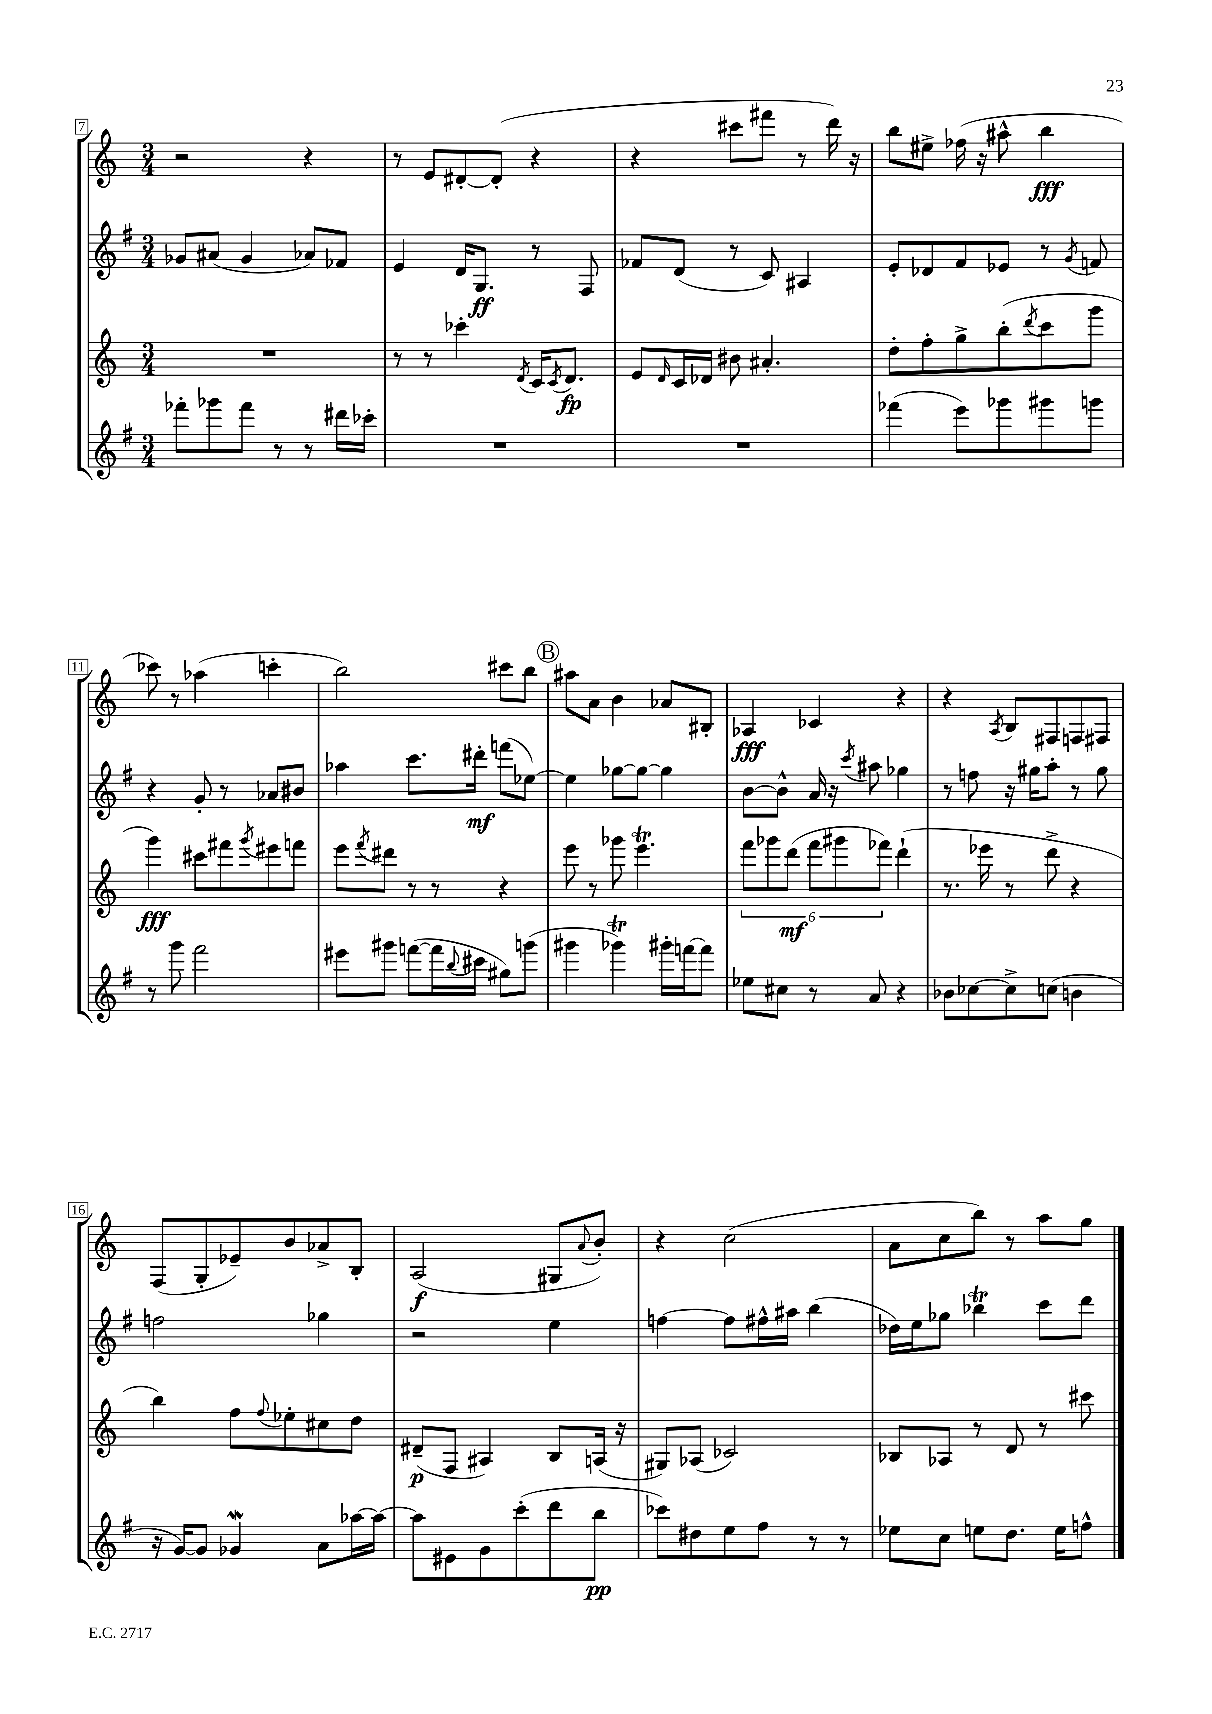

**kern	**kern	**kern	**kern
*staff4	*staff3	*staff2	*staff1
*clefG2	*clefG2	*clefG2	*clefG2
*k[f#]	*k[]	*k[f#]	*k[]
*M3/4	*M3/4	*M3/4	*M3/4
8fff-'	2.r	8g-	2r
8ggg-	.	(8a#	.
8fff-	.	4g-	.
8r	.	.	.
8r	.	8a-)	4r
16ddd#	.	8f-	.
16ccc-'	.	.	.
=	=	=	=
2.r	8r	4e	8r
.	8r	.	8e
.	4ccc-'	16d	[8d#'
.	.	8.G	.
.	.	.	(8d#']
.	8qd	.	.
.	16c	8r	4r
.	8qc	.	.
.	8.d	.	.
.	.	8F#	.
=	=	=	=
2.r	8e	8f-	4r
.	16qqd	.	.
.	16c	(8d	.
.	16d-	.	.
.	8b#	8r	8ccc#
.	4.a#'	8c)	8fff#
.	.	4A#	8r
.	.	.	16ddd)
.	.	.	16r
=	=	=	=
(4fff-	8dd'	8e'	8bb
.	8ff'	8d-	8ee#^
8eee)	8gg^	8f#	(16ff-
.	.	.	16r
8ggg-	(8bb'	8e-	8aa#^^
.	8qddd	.	.
8ggg#	8ccc	8r	4bb
.	.	8qg	.
8ggg	8ggg	8f	.
=	=	=	=
8r	4ggg)	4r	8ccc-)
8ggg	.	.	8r
2fff#	8ccc#	8g'	(4aa-
.	8fff#	8r	.
.	8qggg	.	.
.	8eee#	8a-	4ccc'
.	8fff	8b#	.
=	=	=	=
8eee#	8eee	4aa-	2bb)
.	8qfff	.	.
8ggg#	8ddd#	.	.
([8fff	8r	8.ccc	.
16fff]	8r	.	.
8qqbb	.	.	.
16ccc#	.	16ddd#'	.
8gg#)	4r	(8fff	8ccc#
(8ggg	.	[8ee-)	8bb
=	=	=	=
4ggg#	8eee	4ee-]	8aa#
.	8r	.	8a
4ggg-)	8ggg-	[8gg-	4b
.	4.eee	8gg-_	.
16ggg#'	.	4gg-]	8a-
[16fff	.	.	.
8fff]	.	.	8B#'
=	=	=	=
8ee-	12fff	[8b	4A-
.	12ggg-	.	.
8cc#	.	8b^^]	.
.	(12ddd	.	.
8r	12fff	16a	4c-
.	.	16r	.
.	12ggg#	.	.
.	.	8qccc	.
8a	.	8aa#	.
.	12fff-)	.	.
4r	(4ddd`	4gg-	4r
=	=	=	=
8b-	8.r	8r	4r
[8cc-	.	8ff	.
.	16eee-	.	.
.	.	.	8qA
8cc-^]	8r	16r	8B
.	.	16gg#	.
(8cc	8ddd^	8aa'	8F#
4b	4r	8r	8F
.	.	8gg#	8F#
=	=	=	=
16r	4bb)	2ff	(8F
[16g)	.	.	.
8g]	.	.	8G'
4g-	8ff	.	8e-~)
.	8qqff	.	.
.	8ee-'	.	8b
8a	8cc#	4gg-	8a-^
[16aa-	8dd	.	8B'
16aa-_	.	.	.
=	=	=	=
8aa-]	(8d#~	2r	(2A
8e#	8F	.	.
8g	4A#)	.	.
(8ccc'	.	.	.
8ddd	8B	4ee	8G#
.	.	.	8qqa
8bb	(16A	.	8b')
.	16r	.	.
=	=	=	=
8ccc-)	8G#)	[4ff	4r
8dd#	(8A-	.	.
8ee	2c-)	8ff]	(2cc
8ff#	.	16ff#^^	.
.	.	16aa#	.
8r	.	(4bb	.
8r	.	.	.
=	=	=	=
8ee-	8B-	16dd-)	8a
.	.	16ee	.
8cc	8A-	8gg-	8cc
8ee	8r	4bb-	8bb)
8.dd	8d	.	8r
.	8r	8ccc	8aa
16ee	.	.	.
8ff^^	8ccc#	8ddd	8gg
==	==	==	==
*-	*-	*-	*-
